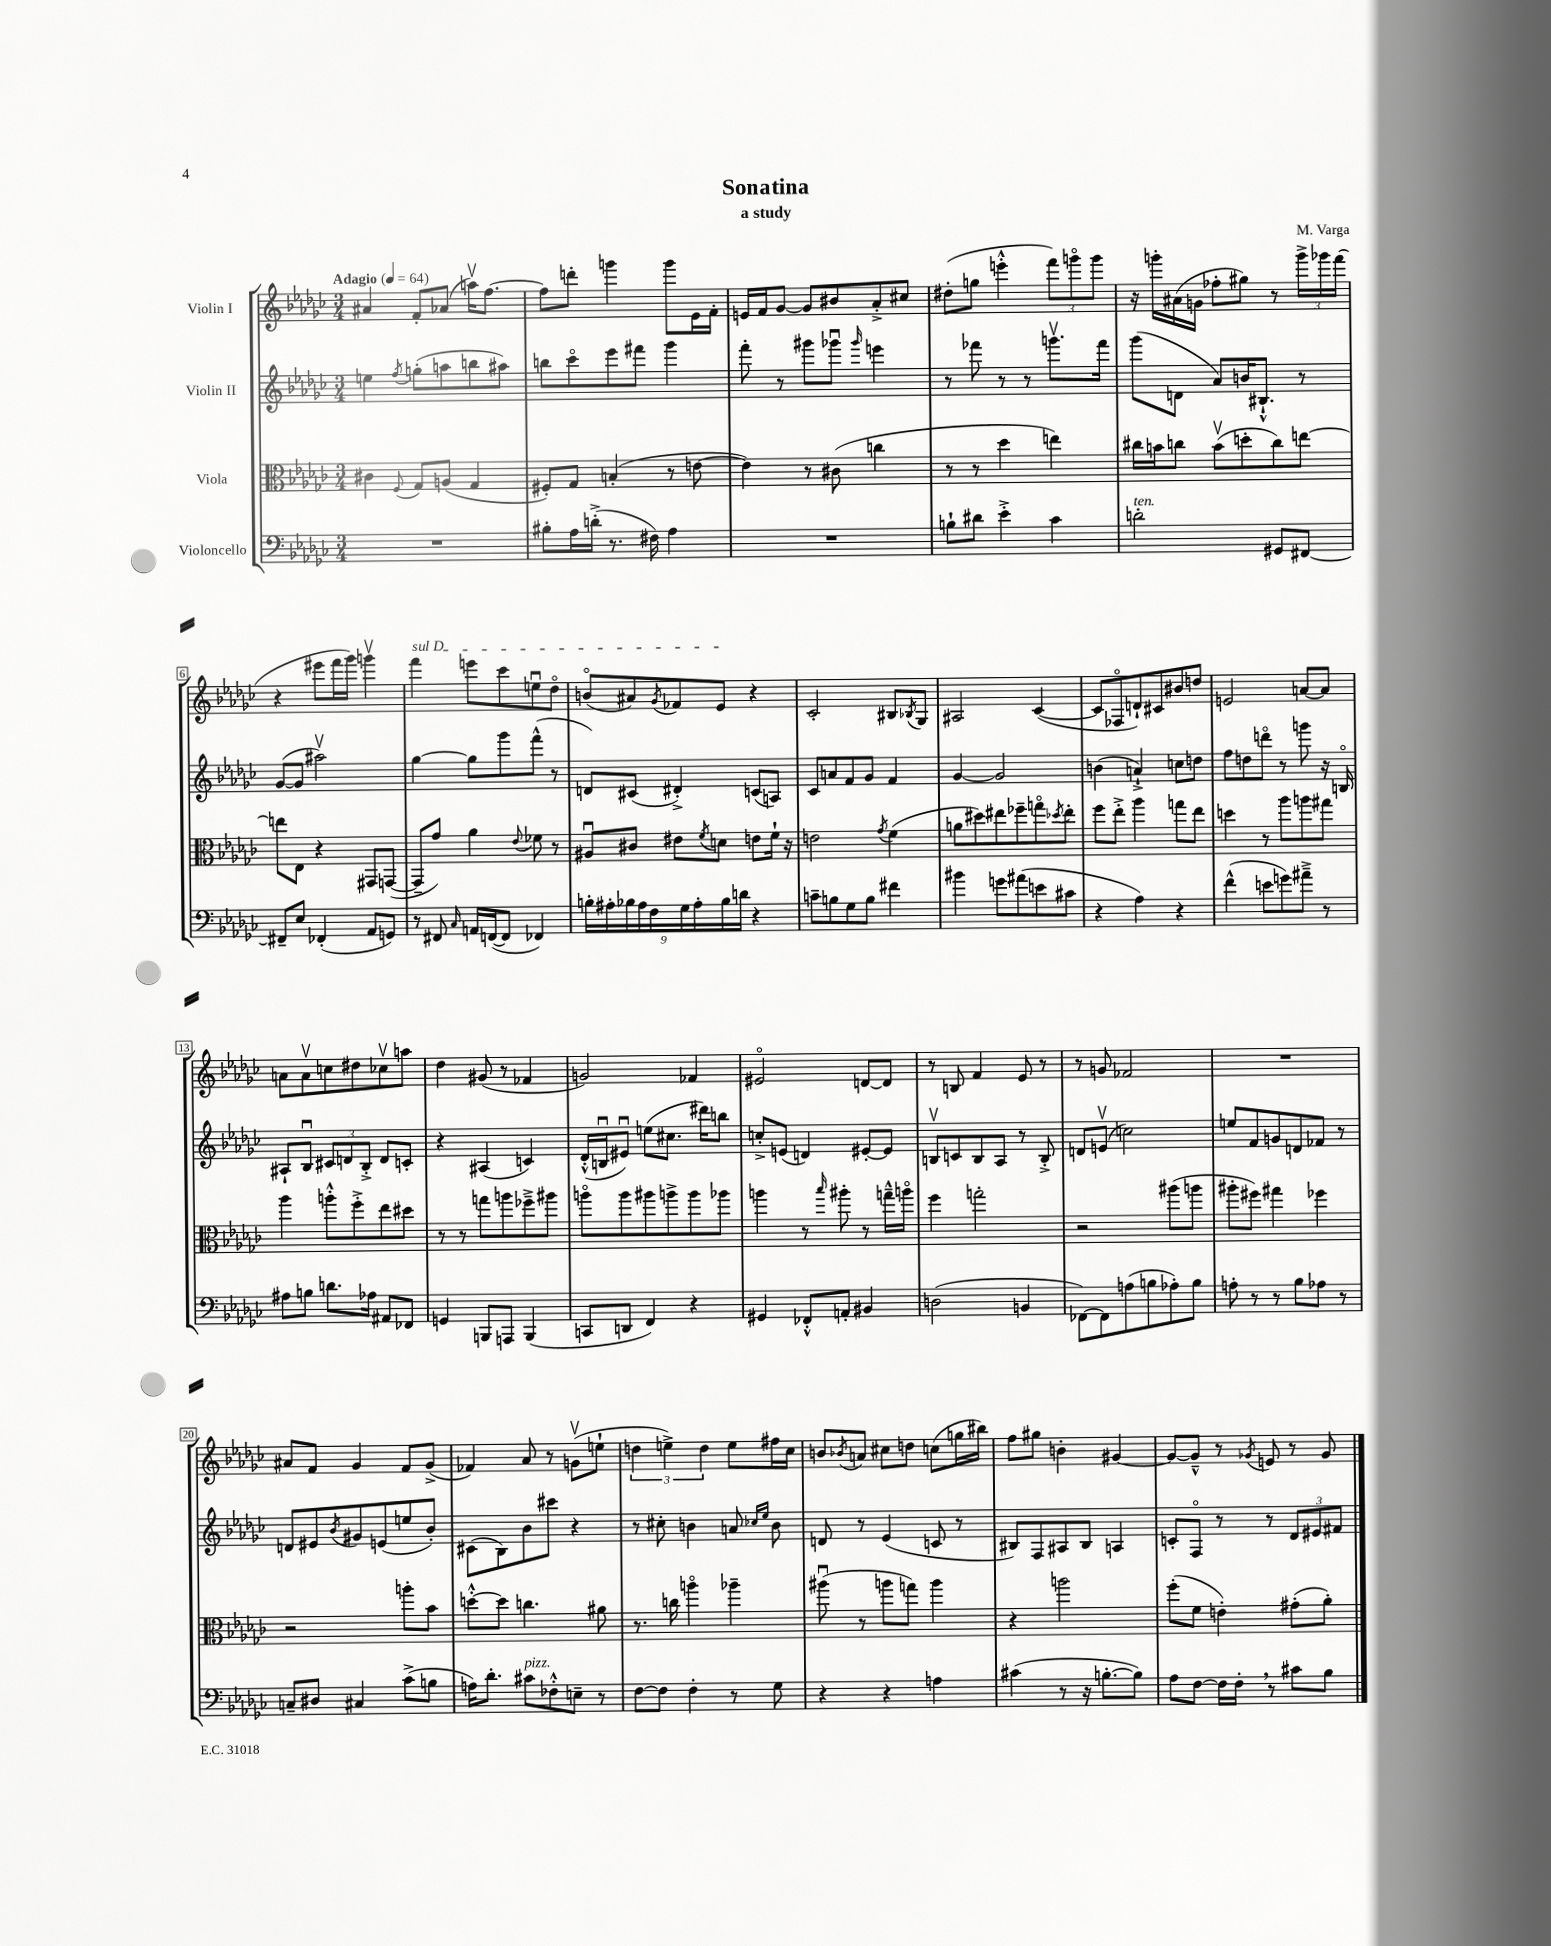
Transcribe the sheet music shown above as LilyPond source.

\header { title = "Sonatina" composer = "M. Varga" subtitle = "a study" }
<<
\new StaffGroup <<
\new Staff = "s0" \with { instrumentName = "Violin I" } {
    \clef treble \key ges \major \numericTimeSignature \time 3/4 \tempo "Adagio" 4 = 64
    ais'4 f'8-. aes'8( a''16\upbow) f''8.~ |
    f''8 d'''8-. g'''4 g'''8 ees'16 f'16-. |
    e'16 f'16 ges'8~ ges'8 bis'8 aes'8-.-> cis''8 |
    dis''8-.( g''8 e'''4-.-^ \tuplet 3/2 { f'''8) g'''8\flageolet g'''8 } |
    r16 g'''16-. ais'16( g'16 fes''8-. gis''8) r8 \tuplet 3/2 { g'''16-> ges'''16 f'''16( } |
    r4 eis'''8 f'''16 ges'''16) g'''4\upbow |
    \once \override TextSpanner.bound-details.left.text = \markup { \italic "sul D" } f'''4\startTextSpan e'''8 ces'''8 e''8\downbow des''8\flageolet |
    b'8\flageolet( ais'8) \acciaccatura { ges'8 } fes'8 ees'8\stopTextSpan r4 |
    ces'2-. bis8 \acciaccatura { bes8 } ges8 |
    ais2 ces'4~( |
    ces'8 fes8\flageolet d'8-!) cis'8 bis'8 d''8 |
    e'2 a'8~ a'8 |
    a'8 a'8\upbow c''8 dis''8 ces''8\upbow a''8 |
    des''4 gis'8( r8 fes'4 |
    g'2) fes'4 |
    eis'2\flageolet d'8~ d'8 |
    r8 b8 f'4 ees'8 r8 |
    r8 g'8 fes'2 |
    R2. |
    ais'8 f'8 ges'4 f'8 ges'8->( |
    fes'4) aes'8 r8 g'8\upbow( e''8-! |
    \tuplet 3/2 { d''4 e''4->) d''4 } e''8 fis''16 ces''16 |
    b'8 \acciaccatura { bes'8 } a'8 cis''8 d''8 c''8( g''16 bis''16) |
    f''8 gis''8 b'4-. gis'4~ |
    gis'8~ gis'8---^ r8 \acciaccatura { ges'8 } e'8 r8 ges'8 \bar "|." |
}
\new Staff = "s1" \with { instrumentName = "Violin II" } {
    \clef treble \key ges \major \numericTimeSignature \time 3/4
    e''4 \acciaccatura { f''8 } g''8-.( a''8 b''8 ais''8) |
    b''8 ces'''8\flageolet ees'''8 fis'''8 ges'''4 |
    f'''8-. r8 gis'''8 ges'''8\downbow \grace { ges'''16 } e'''4 |
    r8 fes'''8 r8 r8 g'''8.\upbow fes'''16 |
    ges'''8( d'8 aes'8) b'16 bis8.-!-^ r8 |
    ges'8~( ges'8 ais''2\upbow) |
    ges''4~ ges''8 ges'''8 f'''8-^( r8 |
    d'8) cis'8( dis'4-.->) c'8( a8) |
    ces'8 a'8 f'8 ges'8 f'4 |
    ges'4~ ges'2 |
    b'4( a'4-!->) c''8 d''8 |
    f''8 d''8 d'''8\flageolet r8 g'''8 r16 b16\flageolet |
    ais8-! bes8\downbow \tuplet 3/2 { cis'8 d'8 bes8-.-> } d'8 c'8-. |
    r4 ais4( c'4) |
    des'16-.-^( b16\downbow eis'8\downbow) e''8( cis''8. dis'''16) b''8 |
    c''8-.-> e'8( d'4) eis'8~-. eis'8 |
    b8\upbow c'8 b8 aes8 r8 b8-.-> |
    d'8 e'8\upbow( c''2) |
    e''8 f'8 g'8 d'8 fes'8 r8 |
    d'8 eis'8 \acciaccatura { bes'8 } gis'8 e'8( e''8 bes'8-.) |
    cis'8( bes8) bes'8 cis'''8 r4 |
    r8 cis''8-. b'4 a'8 \grace { ces''16 ees''16 } b'8 |
    d'8 r8 ees'4( c'8 r8 |
    bis8) f8 ais8 bis8 a4 |
    c'8-. f8\flageolet r8 r8 \tuplet 3/2 { des'8 eis'8 fis'8 } \bar "|." |
}
\new Staff = "s2" \with { instrumentName = "Viola" } {
    \clef alto \key ges \major \numericTimeSignature \time 3/4
    cis'4 \appoggiatura { f8 } ges8 a8( ges4 |
    fis8-.) ges8 b4-.( r8 e'8~ |
    e'4) r8 cis'8( c''4 |
    r8 r8 des''4 e''4) |
    cis''16 b'16 c''8 b'8\upbow( d''8-. c''8) e''8~ |
    e''8 ees8 r4 gis,8 g,8~( |
    g,8-- ges'8) aes'4 \appoggiatura { ees'8 } fes'8 r8 |
    ais8\downbow cis'8 eis'8 \acciaccatura { f'8 } d'8 e'8 f'16-! r16 |
    e'2 \acciaccatura { ges'8 } f'4( |
    a'8 dis''8) eis''8 fes''8-- g''8\flageolet \acciaccatura { des''8 } eis''8-. |
    f''8 ees''8-.-> aes''4 g''8 ees''8 |
    d''4 r8 aes''8 a''8 gis''8 |
    aes''4 a''8-.-^ f''8-.-> ees''8 dis''8 |
    r8 r8 g''8 a''8 fes''8---> ais''8 |
    a''8\flageolet a''8 ais''8 a''8-> a''8 aes''8 |
    a''4 r8 \grace { bes''16 } ais''8-. r8 g''16---^ a''16\flageolet |
    f''4 g''2-. |
    r2 ais''8( a''8 |
    ais''8-. fis''8) gis''4 fes''4 |
    r2 a''8-. bes'8 |
    d''8~-.-^ d''8 c''4. ais'8 |
    r8. c''16 a''4\flageolet aes''4-- |
    ais''8\downbow( r8 a''8 g''8) a''4 |
    r4 a''2 |
    f''8-.( f'8 e'4-.) gis'8-.( aes'8-.) \bar "|." |
}
\new Staff = "s3" \with { instrumentName = "Violoncello" } {
    \clef bass \key ges \major \numericTimeSignature \time 3/4
    R2. |
    bis8-. aes16 d'16-.->( r8. fis16) aes4 |
    R2. |
    b8-! dis'8 ees'4-.-> ces'4 |
    d'2-.^\markup { \italic "ten." } gis,8 fis,8~ |
    fis,8-- ees8 fes,4-.( aes,8 g,8) |
    r8 fis,8 \grace { ces16 } a,16 f,16~( f,8 fes,4) |
    \tuplet 9/8 { b16-. ais16-. bes16 ais16 f16 ges16 ais16-. bes16 d'16 } r4 |
    c'8-- b8 ges8 b8 fis'4 |
    bis'4 g'8 ais'8( e'8 cis'8 |
    r4 aes4) r4 |
    f'4-^( e'8 g'8) ais'8---> r8 |
    ais8 b8 d'8. aes16 ais,8 fes,8 |
    g,4 b,,8 a,,8 b,,4( |
    c,8 d,8 f,4) r4 |
    gis,4 fes,8-.-^ a,8-. bis,4 |
    d2( b,4 |
    fes,8~) fes,8 a8( b8 aes8-.) b8 |
    a8-. r8 r8 bes8 aes8 r8 |
    c8-- dis8 cis4 ces'8->( b8 |
    a16) des'8.-. cis'8^\markup { \italic "pizz." } fes8-.-^ e8-- r8 |
    f8~ f8 f4-. r8 ges8 |
    r4 r4 a4 |
    cis'4( r8 r16 b8.~-. b8) |
    aes8 f8~ f16 f16-. \breathe r8 cis'8 bes8 \bar "|." |
}
>>
>>
\layout { \context { \Score \override BarNumber.stencil = #(make-stencil-boxer 0.1 0.3 ly:text-interface::print) } }
